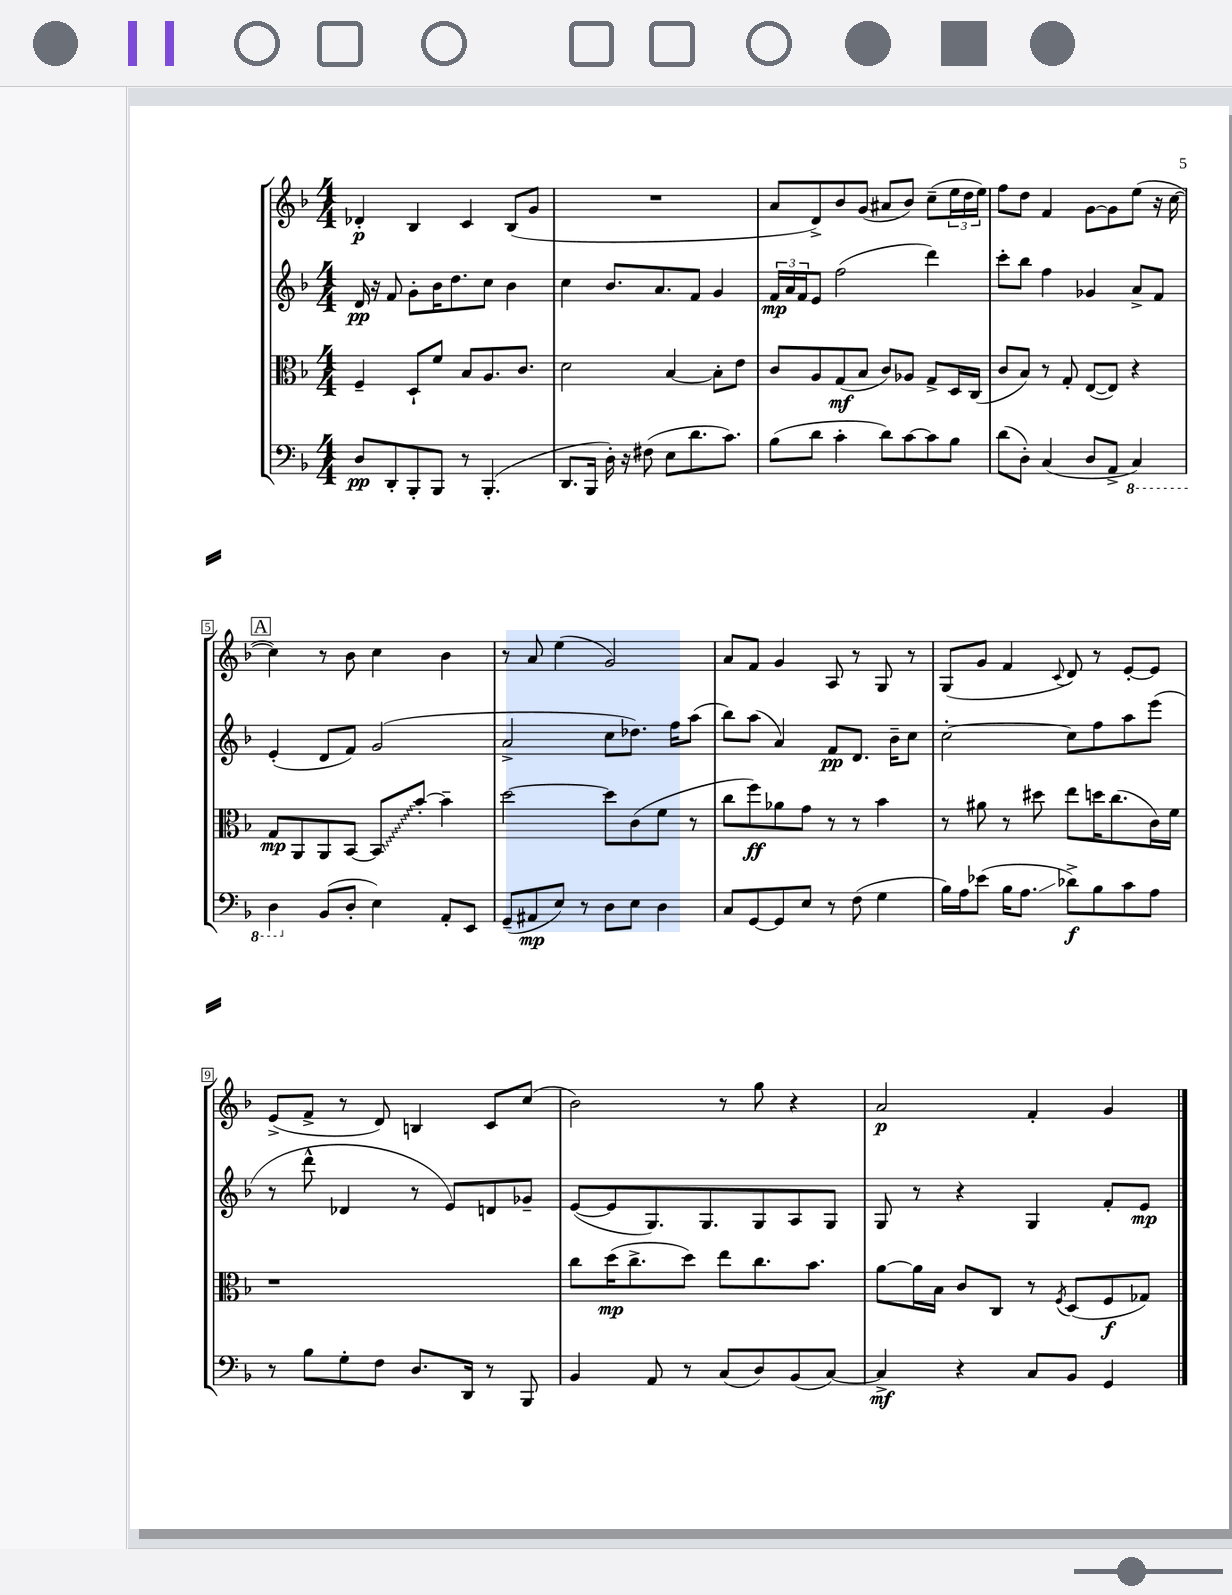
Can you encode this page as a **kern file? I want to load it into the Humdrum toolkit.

**kern	**kern	**kern	**kern
*staff4	*staff3	*staff2	*staff1
*clefF4	*clefC3	*clefG2	*clefG2
*k[b-]	*k[b-]	*k[b-]	*k[b-]
*M4/4	*M4/4	*M4/4	*M4/4
8D	4F~	16d	4d-'
.	.	16r	.
8DD'	.	8f	.
8BBB-'	8D`	8g'	4B-
8BBB-	8f	16b-	.
.	.	8.dd	.
8r	8B-	.	4c
(4.BBB-'	8.A	8cc	.
.	.	4b-	(8B-
.	8.c	.	.
.	.	.	8g
=	=	=	=
8.DD	2d	4cc	1r
16BBB-	.	.	.
16D')	.	8.b-	.
16r	.	.	.
(8F#	.	.	.
.	.	8.a	.
8E	[4B-	.	.
8.d	.	8f	.
.	8B-']	4g	.
8.c)	.	.	.
.	8e	.	.
=	=	=	=
(8B-	8c	24f	8a
.	.	24a	.
.	.	24f	.
8d	8A	8e	8d^)
4c'	(8G	(2ff	8b-
.	8B-	.	(8g
8d)	8c)	.	8a#
[8c	8A-	.	8b-)
8c]	8G^	4ddd)	(8cc~
8B-	16D	.	24ee
.	.	.	24dd
.	(16C	.	.
.	.	.	24ee)
=	=	=	=
(8d	8c	8ccc'	8ff
8D')	8B-)	8bb-	8dd
(4C	8r	4ff	4f
.	8G'	.	.
8D	([8E	4g-	[8g
8AA^	8E])	.	8g]
4CC)	4r	8a^	(8ee
.	.	8f	16r
.	.	.	[16cc
=	=	=	=
4DD	8G	(4e'	4cc])
.	8AA	.	.
(8BB-	8AA	8d	8r
8D'	[8BB-	8f)	8b-
4E)	8BB-]	(2g	4cc
.	[8b-'	.	.
8AA'	4b-~]	.	4b-
8EE	.	.	.
=	=	=	=
(8GG~	[2dd	2a^	8r
8AA#	.	.	8a
8E)	.	.	(4ee
8r	.	.	.
8D	8dd]	8cc	2g)
8E	(8c	8.dd-)	.
4D	8f	.	.
.	.	16ff	.
.	8r	(8aa	.
=	=	=	=
8C	8cc	8bb-)	8a
[8GG	8ff)	(8aa	8f
8GG]	8a-	4a)	4g
8E	8g	.	.
8r	8r	8f	8A
(8F	8r	8.d	8r
4G	4b-	.	8G
.	.	16b-~	.
.	.	8cc	8r
=	=	=	=
16B-)	8r	[2cc'	(8G
16A	.	.	.
(8e-	8a#	.	8g
16B-	8r	.	4f
8.A	.	.	.
.	8dd#	.	.
.	.	.	8qqc
8d-^)	8ee	8cc]	8d)
8B-	16dd	8ff	8r
.	(8.cc	.	.
8c	.	8aa	[8e'
8A	16c)	(8eee	8e]
.	16f	.	.
=	=	=	=
8r	1r	8r	(8e^
8B-	.	8ddd^^	8f^
8G'	.	4d-	8r
8F	.	.	8d)
8.D	.	8r	4B
.	.	8e)	.
16DD	.	.	.
8r	.	8d	8c
8BBB-	.	8g-~	(8cc
=	=	=	=
4BB-	8cc	([8e	2b-)
.	(16dd	8e]	.
.	8.cc^	.	.
8AA	.	8.G)	.
8r	8dd)	.	.
.	.	8.G	.
(8C	8ee	.	8r
8D)	8.cc	8G	8gg
(8BB-	.	8A	4r
.	8.b-	.	.
[8C)	.	8G	.
=	=	=	=
4C^]	[8a	8G	2a
.	16a]	8r	.
.	16B-	.	.
4r	8c	4r	.
.	8C	.	.
8C	8r	4G	4f'
.	8qF	.	.
8BB-	(8D	.	.
4GG	8F	8f'	4g
.	8G-)	8e	.
==	==	==	==
*-	*-	*-	*-
